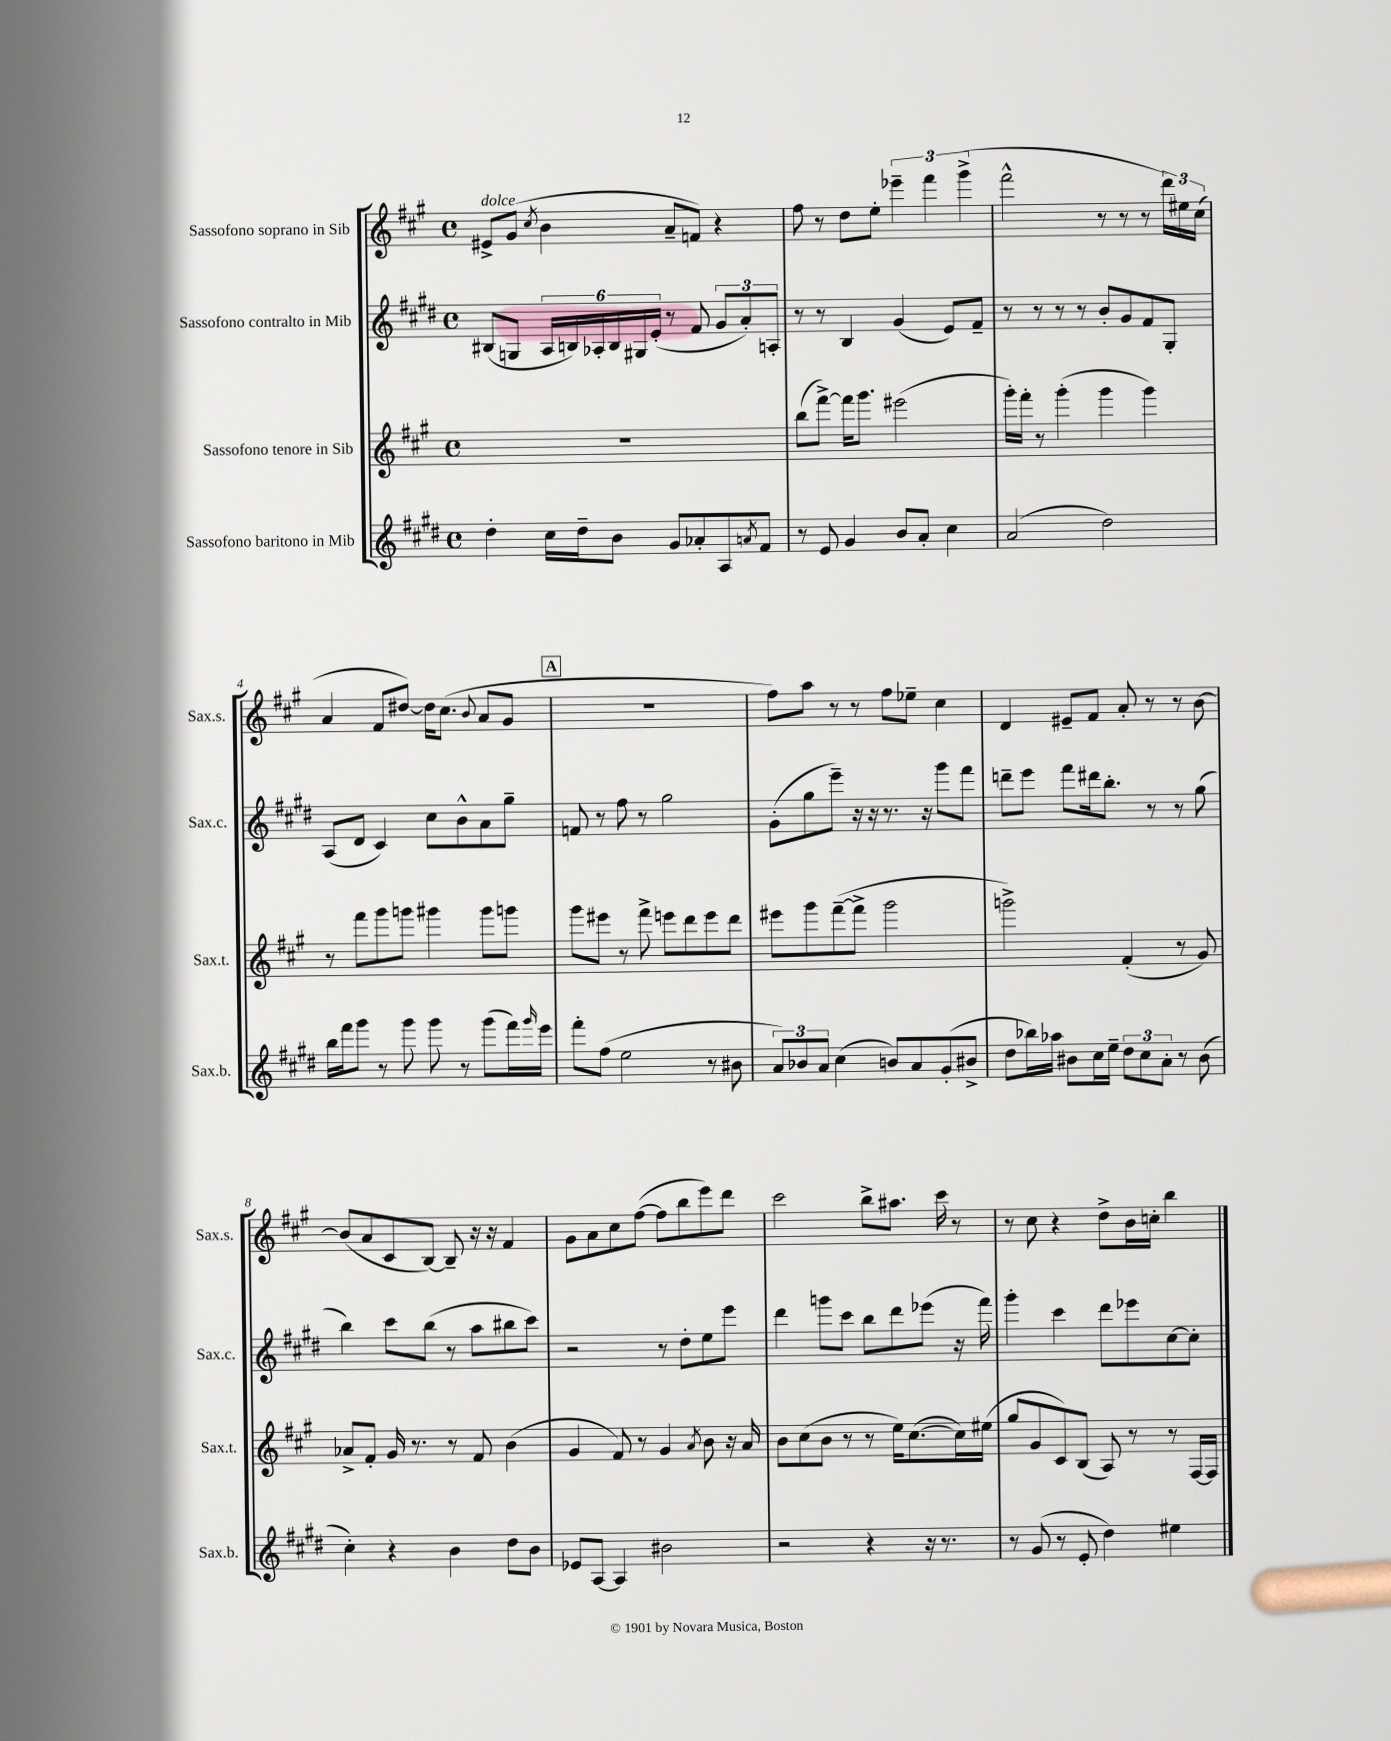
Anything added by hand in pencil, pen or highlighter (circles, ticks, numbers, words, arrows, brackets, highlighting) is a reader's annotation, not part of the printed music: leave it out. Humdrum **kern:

**kern	**kern	**kern	**kern
*part4	*part3	*part2	*part1
*staff4	*staff3	*staff2	*staff1
*I"Sassofono baritono in Mib	*I"Sassofono tenore in Sib	*I"Sassofono contralto in Mib	*I"Sassofono soprano in Sib
*I'Sax.b.	*I'Sax.t.	*I'Sax.c.	*I'Sax.s.
*clefG2	*clefG2	*clefG2	*clefG2
*k[f#c#g#d#]	*k[f#c#g#]	*k[f#c#g#d#]	*k[f#c#g#]
*M4/4	*M4/4	*M4/4	*M4/4
*met(c)	*met(c)	*met(c)	*met(c)
=1	=1	=1	=1
!	!	!	!LO:TX:a:i:t=dolce
4dd#'\	1r	(8B#X/L	8e#X^/L
.	.	8Gn/J	(8g#/J
.	.	.	8qcc#/
16cc#\LL	.	24A/LL	4b\
.	.	24Bn/)	.
16dd#~\J	.	.	.
.	.	24A-X'/	.
8b\J	.	24B/	.
.	.	24G#X/	.
.	.	(24e'/JJ	.
8g#/L	.	8r	8a~/L
8a-X'/	.	8f#/	8fn/J)
8A/	.	12g#/L	4r
.	.	12a'/)	.
8qan/	.	.	.
8f#/J	.	.	.
.	.	12An'/J	.
=2	=2	=2	=2
8r	(8bb\L	8r	8ff#\
8e/	[8fff#^\J)	8r	8r
4g#/	16fff#\KL]	4B/	8dd\L
.	8.ggg#\J	.	.
.	.	.	8ee'\J
8b/L	(2eee#X\	(4g#/	6eee-X~\
8a'/J	.	.	.
.	.	.	6fff#\
4cc#\	.	8e/L)	.
.	.	.	(6ggg#^\
.	.	8f#~/J	.
=3	=3	=3	=3
(2a/	16ggg#'\LL)	8r	2fff#^^\
.	16fff#'\JJ	.	.
.	8r	8r	.
.	(4ggg#'\	8r	.
.	.	8r	.
2dd#\)	4ggg#\	8b'/L	8r
.	.	8g#/	8r
.	4ggg#\)	8f#/	8r
.	.	8G#'/J	24ddd\LL)
.	.	.	24ee#X\
.	.	.	(24cc#\JJ
!!LO:LB:g=z
=4	=4	=4	=4
16bb\LL	8r	(8A/L	4a/
16fff#\J	.	.	.
8ggg#\J	8fff#\L	8d#/J	.
8r	8ggg#\	4c#/)	8f#/L
8ggg#\	8gggn\J	.	[8dd#X/J)
8ggg#\	4ggg#X\	8cc#\L	16dd#\KL]
.	.	.	(8.cc#\J
8r	.	8b^^\	.
.	.	.	8qqb/
(8ggg#\L	8ggg#\L	8a\	8a/L
16fff#\L)	8gggn\J	8gg#~\J	8g#/J
16qqggg#/	.	.	.
16eee\JJ	.	.	.
!!LO:REH:place=s1:t=A
=5	=5	=5	=5
8fff#'\L	8ggg#\L	8fn/	1r
(8ff#\J	8eee#X\J	8r	.
2ee\	8r	8ff#\	.
.	8fff#^\	8r	.
.	8eeen\L	2gg#\	.
.	8ddd\	.	.
8r	8eee\	.	.
8b#X\	8ddd\J	.	.
=6	=6	=6	=6
12a/L)	8eee#X\L	(8g#'\L	8ff#\L)
12b-X/	.	.	.
.	8ggg#\	8gg#\	8aa\J
12a/J	.	.	.
(4cc#\	([8fff#~\	8eee~\J)	8r
.	8fff#^\J]	16r	8r
.	.	16r	.
8bn/L)	2ggg#\	8.r	8ff#\L
8a/	.	.	8ee-X~\J
.	.	16r	.
(8g#'/	.	8ggg#\L	4cc#\
8b#X^/J	.	8fff#\J	.
=7	=7	=7	=7
8dd#\L	2gggn^\)	8dddn~\L	4d/
16bb-X\L)	.	8eee\J	.
16aa-X\JJ	.	.	.
8b#X\L	.	8fff#\L	8e#X~/L
16cc#\L	.	16ddd#X\k	8f#/J
16ee~\JJ	.	8.bb'\J	.
12dd#\L	(4f#'/	.	8a'/
12cc#\	.	.	.
.	.	8r	8r
12a'\J	.	.	.
8r	8r	8r	8r
(8b#\	8g#/)	(8gg#\	[8b\
!!LO:LB:g=z
=8	=8	=8	=8
4cc#'\)	8a-X^/L	4bb\)	(8b/L]
.	8f#'/J	.	8a/
4r	16g#/	8ccc#\L	8c#/
.	8.r	.	.
.	.	(8bb\J	[8B/J)
4b\	8r	8r	8B~/]
.	8f#/	8aa\L	16r
.	.	.	16r
8dd#\L	(4b\	8bb#X\	4f#/
8b\J	.	8ccc#\J)	.
=9	=9	=9	=9
8e-X/L	4g#/	2r	8g#\L
[8A/J	.	.	8a\
4A/]	8f#/)	.	8cc#\
.	8r	.	([8ff#\J
2b#X\	4g#/	8r	8ff#\L]
.	.	8dd#'\L	8bb\
.	8qa/	.	.
.	8b\	8ee\	8eee\)
.	16r	8eee\J	8ddd\J
.	16a/	.	.
=10	=10	=10	=10
2r	8b\L	4ddd#\	2ccc#\
.	(8cc#\	.	.
.	8b\J	8gggn\L	.
.	8r	8ccc#\J	.
4r	8r	8bb\L	8bb^\L
.	16ee\KL)	8ddd#\	8.aa#X\J
.	([8.cc#\	.	.
16r	.	(8eee-X\J	.
8.r	.	.	16ccc#\
.	16cc#\L])	16r	8r
.	(16ee#X\JJ	16fff#\)	.
=11	=11	=11	=11
8r	8gg#/L	4ggg#'\	8r
(8g#/	8g#/	.	8cc#\
8r	8c#/)	4ccc#\	4r
8e'/	(8B/J	.	.
4dd#\)	8A/)	8ddd#\L	8dd^\L
.	8r	8eee-X\	16b\L
.	.	.	16ccn'\JJ
4ee#X\	8r	[8cc#\	4bb\
.	[16F#/LL	8cc#'\J]	.
.	16F#/JJ]	.	.
==	==	==	==
*-	*-	*-	*-
